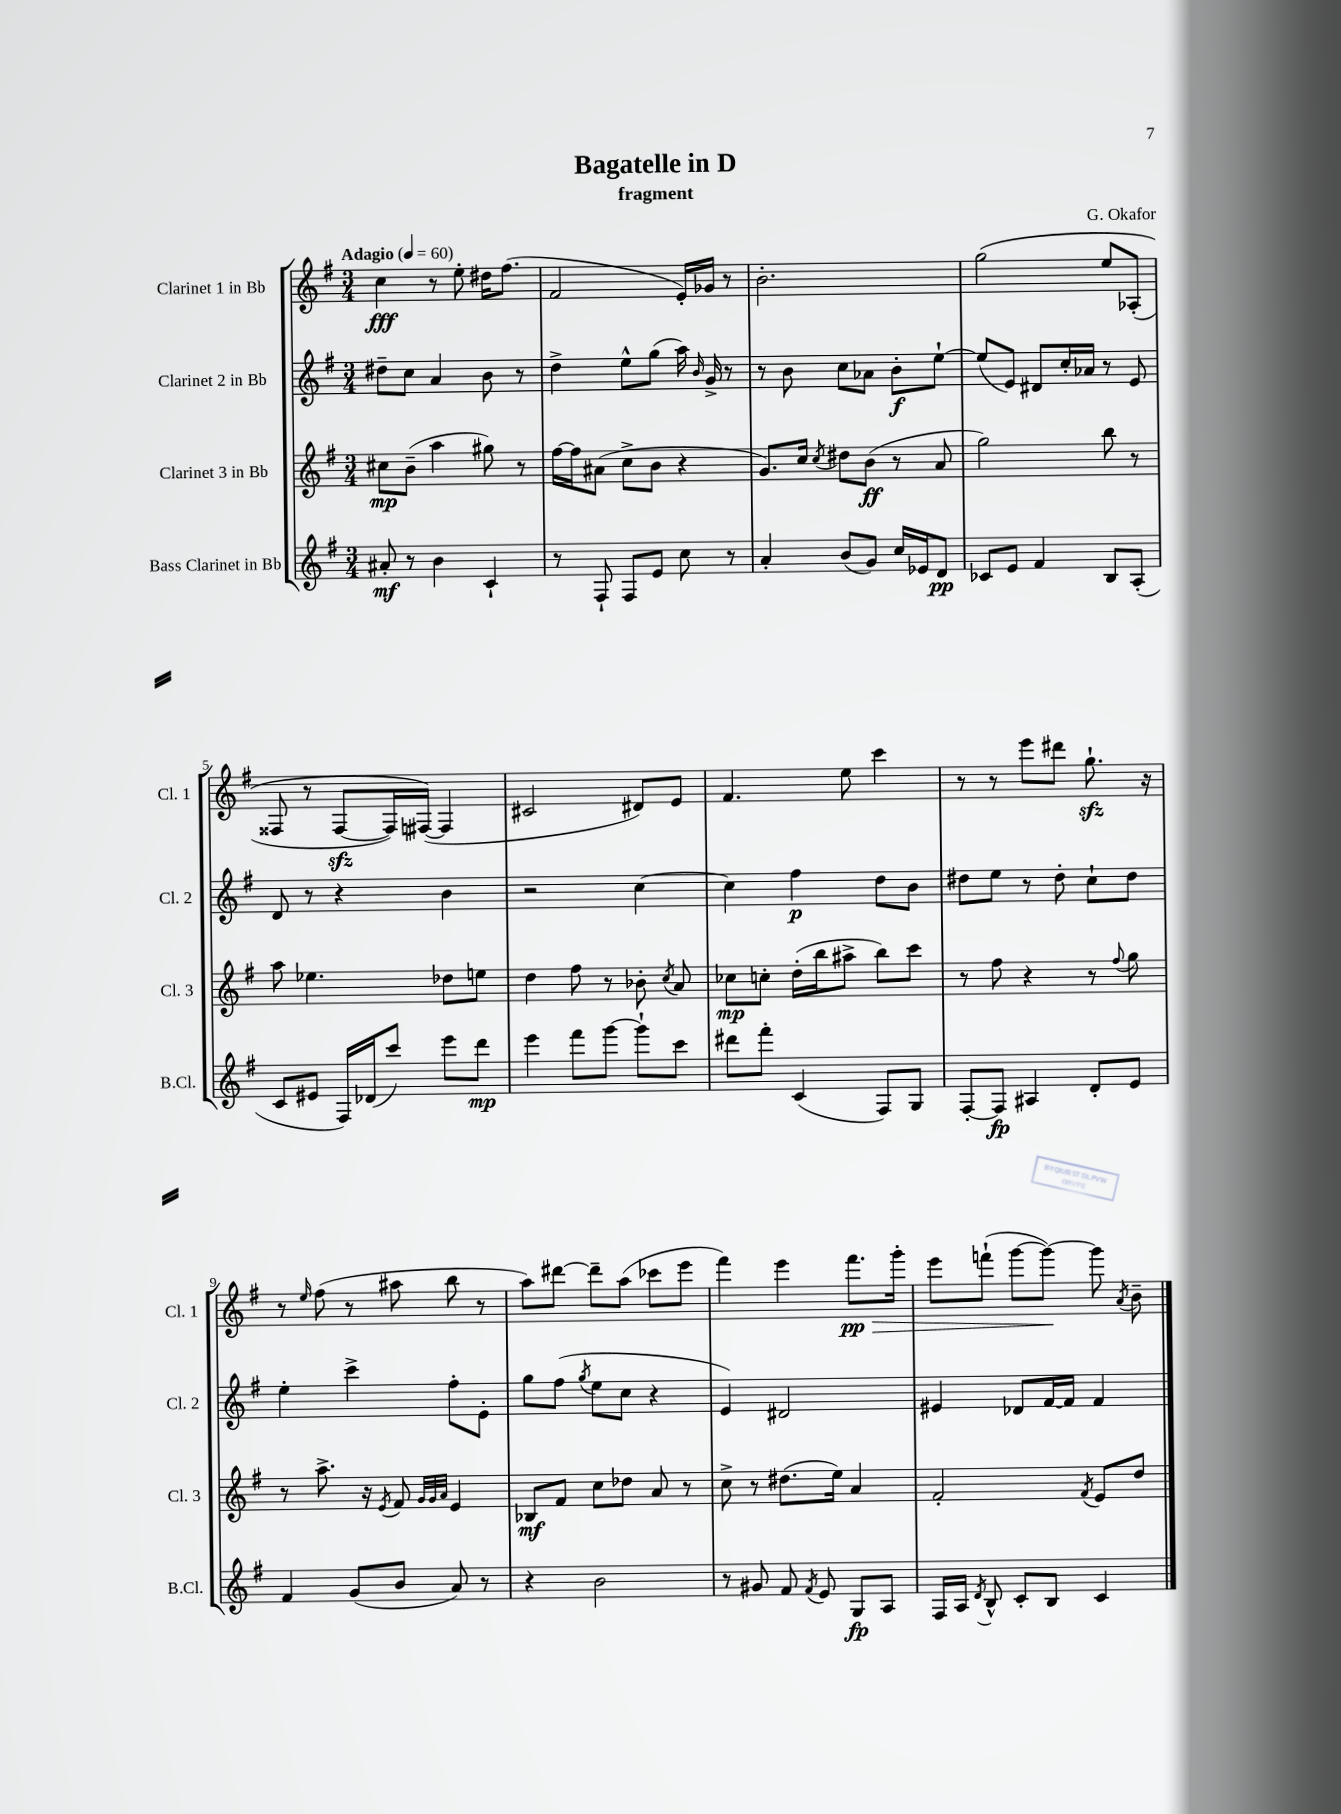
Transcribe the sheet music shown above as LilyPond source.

\header { title = "Bagatelle in D" composer = "G. Okafor" subtitle = "fragment" }
<<
\new StaffGroup <<
\new Staff = "s0" \with { instrumentName = "Clarinet 1 in Bb" shortInstrumentName = "Cl. 1" } {
    \clef treble \key g \major \numericTimeSignature \time 3/4 \tempo "Adagio" 4 = 60
    \autoBeamOff c''4\fff r8 e''8-. dis''16[ fis''8.]( |
    fis'2 e'16[-.) ges'16] r8 |
    b'2.-. |
    g''2\( e''8[ aes8]-.( |
    fisis8 r8 fisis8[~\sfz fisis16) fis16]~(\) fis4 |
    cis'2 dis'8[) e'8] |
    fis'4. e''8 c'''4 |
    r8 r8 e'''8[ dis'''8] g''8.-!\sfz r16 |
    r8 \grace { e''16 } fis''8( r8 ais''8 b''8 r8 |
    a''8[) dis'''8]~ dis'''8[-- a''8]( ces'''8[ e'''8] |
    fis'''4) e'''4 fis'''8.[\pp\> g'''16]-. |
    e'''8[ f'''8]-!( g'''8[~ g'''8]~\!) g'''8 \acciaccatura { a'8 } b'8-- \bar "|." |
}
\new Staff = "s1" \with { instrumentName = "Clarinet 2 in Bb" shortInstrumentName = "Cl. 2" } {
    \clef treble \key g \major \numericTimeSignature \time 3/4
    \autoBeamOff dis''8[-- c''8] a'4 b'8 r8 |
    d''4-> e''8[-^ g''8]( a''16) \grace { b'16 } g'16-> r8 |
    r8 b'8 c''8[ aes'8] b'8[-.\f e''8]~-! |
    e''8[( e'8]) dis'8[ c''16-. aes'16] r8 e'8 |
    d'8 r8 r4 b'4 |
    r2 c''4~ |
    c''4 fis''4\p d''8[ b'8] |
    dis''8[ e''8] r8 dis''8-. c''8[-! dis''8] |
    e''4-. c'''4-> fis''8[-. e'8]-. |
    g''8[ fis''8]( \acciaccatura { g''8 } e''8[ c''8] r4 |
    e'4) dis'2 |
    eis'4 des'8[ fis'16~ fis'16] fis'4 \bar "|." |
}
\new Staff = "s2" \with { instrumentName = "Clarinet 3 in Bb" shortInstrumentName = "Cl. 3" } {
    \clef treble \key g \major \numericTimeSignature \time 3/4
    \autoBeamOff cis''8[\mp b'8]--( a''4 gis''8) r8 |
    fis''16[~ fis''16 ais'8]( c''8[-> b'8] r4 |
    g'8.[) c''16] \acciaccatura { c''8 } dis''8[ b'8]\ff( r8 a'8 |
    g''2) b''8 r8 |
    a''8 ees''4. des''8[ e''8] |
    d''4 fis''8 r8 bes'8-. \acciaccatura { c''8 } a'8 |
    ces''8[\mp c''8]-. d''16[-.( b''16 ais''8]-> b''8[) c'''8] |
    r8 fis''8 r4 r8 \appoggiatura { fis''8 } g''8 |
    r8 a''8.-> r16 \acciaccatura { e'8 } fis'8 \grace { g'32[ g'32 a'32] } e'4 |
    bes8[\mf fis'8] c''8[ des''8] a'8 r8 |
    c''8-> r8 dis''8.[( e''16]) a'4 |
    fis'2-. \acciaccatura { fis'8 } e'8[ d''8] \bar "|." |
}
\new Staff = "s3" \with { instrumentName = "Bass Clarinet in Bb" shortInstrumentName = "B.Cl." } {
    \clef treble \key g \major \numericTimeSignature \time 3/4
    \autoBeamOff ais'8-.\mf r8 b'4 c'4-! |
    r8 fis8-! fis8[ e'8] c''8 r8 |
    a'4-. b'8[( g'8]) c''16[ ees'16 d'8]\pp |
    ces'8[ e'8] fis'4 b8[ a8]-.( |
    c'8[ eis'8] fis16[) des'16( c'''8]) e'''8[ d'''8]\mp |
    e'''4 fis'''8[ g'''8]~ g'''8[-! c'''8] |
    dis'''8[ fis'''8]-. c'4( fis8[) g8] |
    fis8[~-. fis8]\fp ais4 d'8[-. e'8] |
    fis'4 g'8[( b'8] a'8) r8 |
    r4 b'2 |
    r8 gis'8 fis'8 \acciaccatura { fis'8 } e'8 g8[\fp a8] |
    fis16[ a16] \acciaccatura { d'8 } b8-^ c'8[-. b8] c'4 \bar "|." |
}
>>
>>
